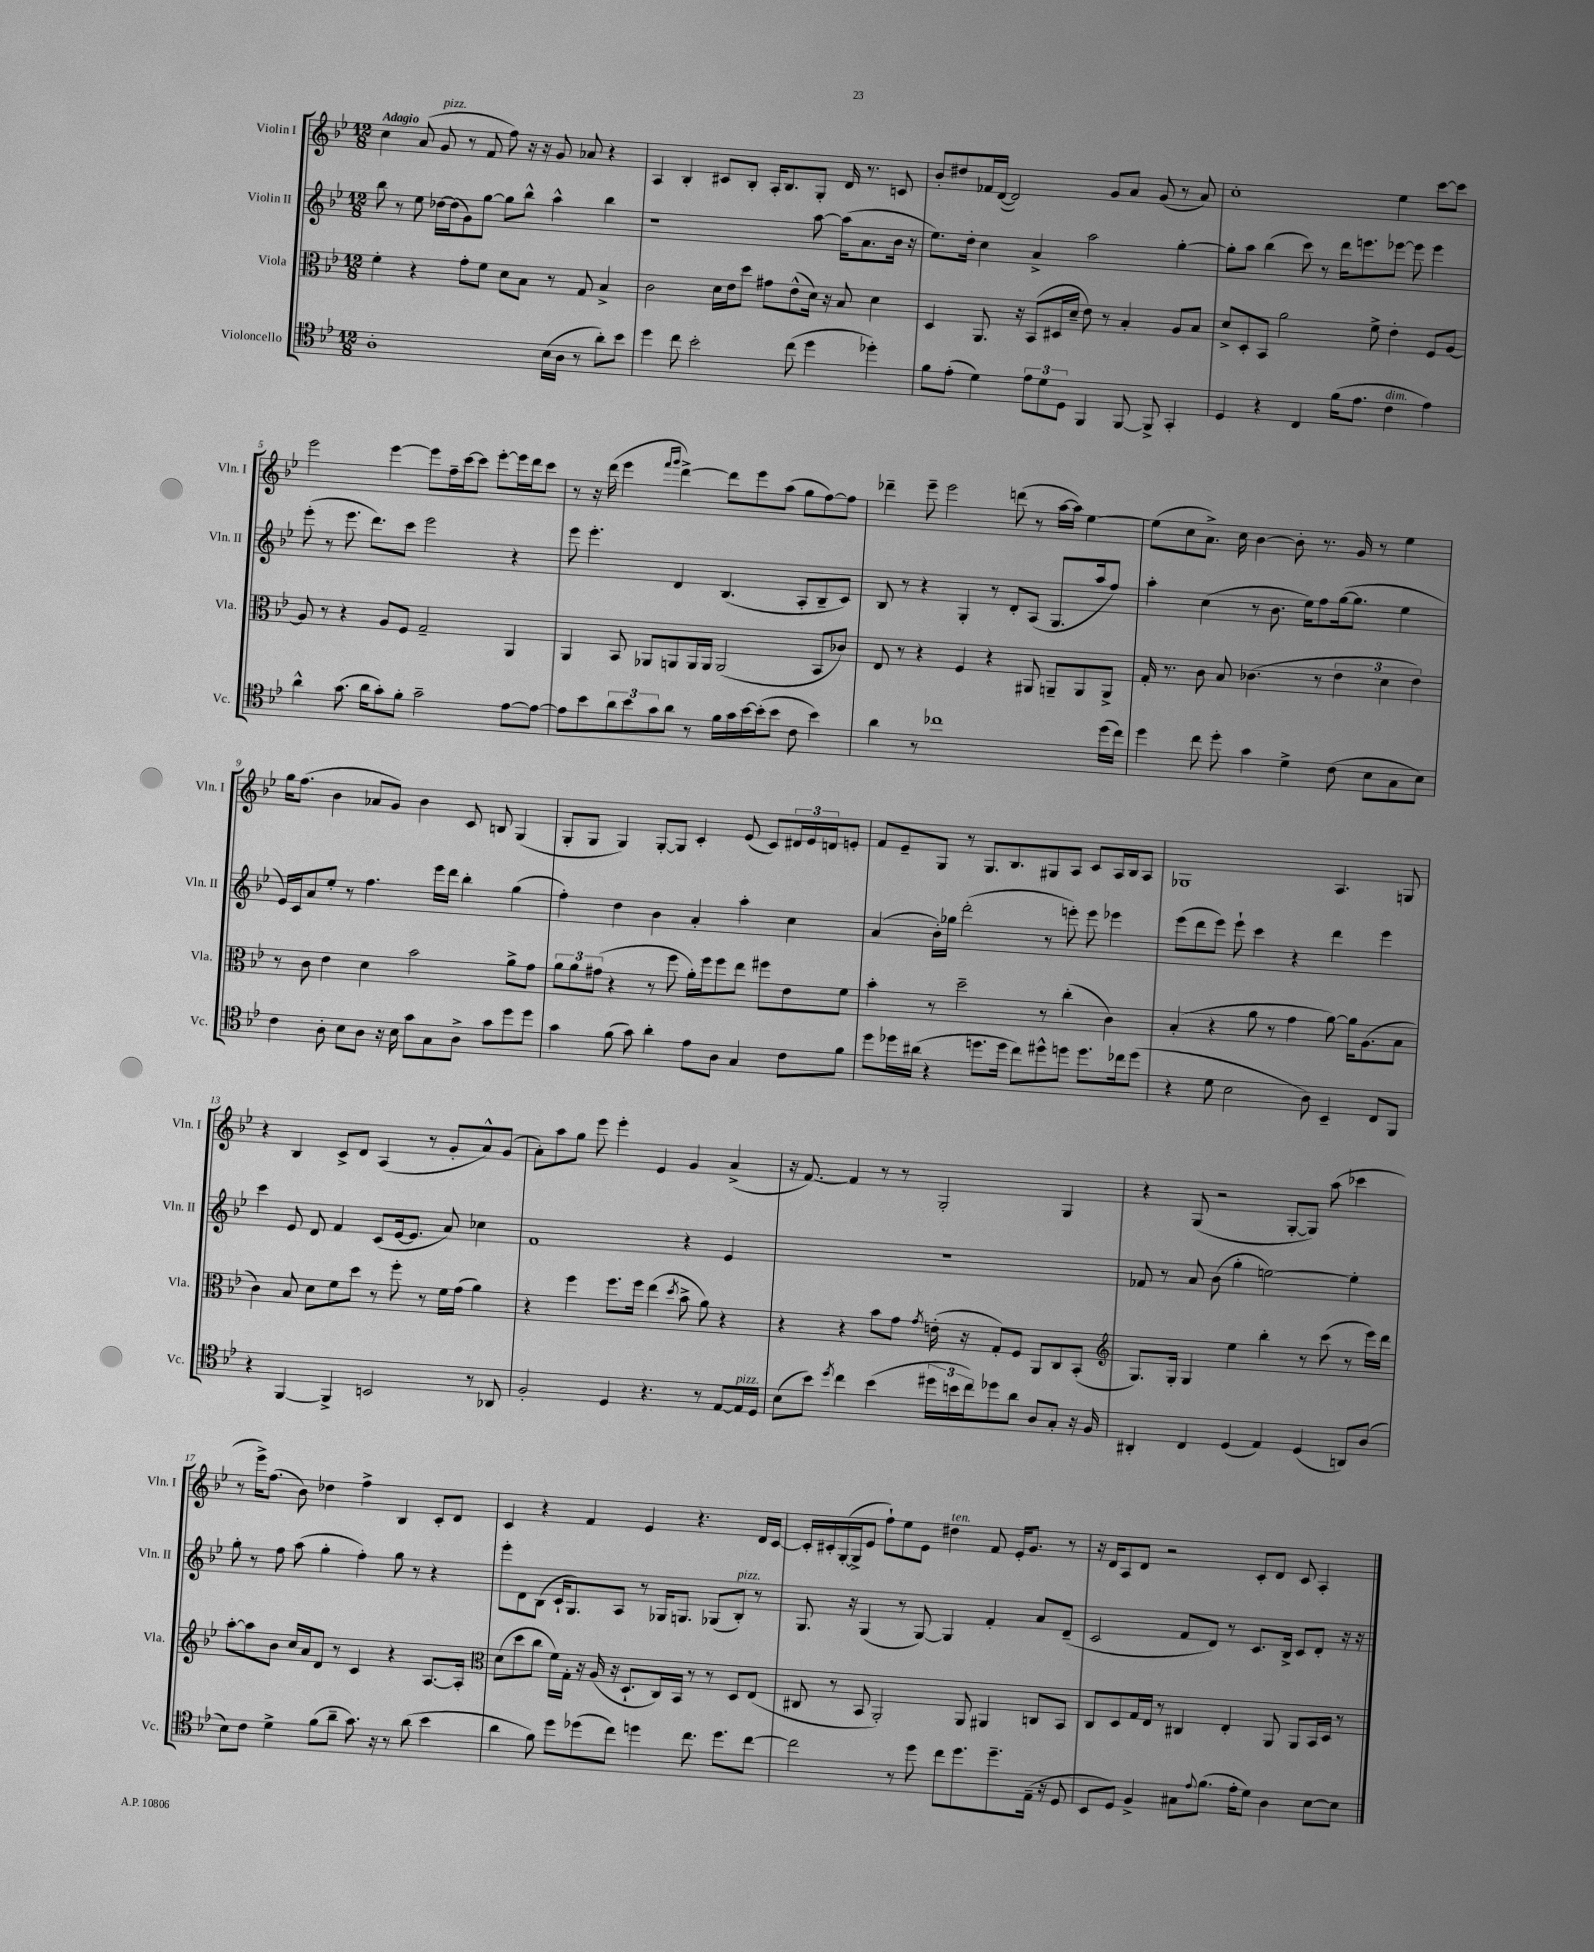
<<
\new StaffGroup <<
\new Staff = "s0" \with { instrumentName = "Violin I" shortInstrumentName = "Vln. I" } {
    \clef treble \key bes \major \numericTimeSignature \time 12/8 \tempo "Adagio"
    c''4 a'8( g'8^\markup { \italic "pizz." } r8 f'8 f''8) r16 r16 g'8 aes'8 r4 |
    a4 bes4-. cis'8 bes8-. a16-. bes8. g8-. d'16 r8. c'8 |
    bes'8-. dis''8 fes'16 d'16~( d'2) g'8 a'8 g'8( r8 a'8) |
    c''1-. ees''4 c'''8~ c'''8 |
    ees'''2 ees'''4~ ees'''8 f''16-- c'''16~ c'''8 ees'''8~-. ees'''16 d'''16 c'''8 |
    r8 r16 d'''16( ees'''4 \grace { f'''16 g'''16 } d'''4~->) d'''8 ees'''8 a''8( g''8 f''8~) f''8 |
    des'''4-- ees'''8-- ees'''2 d'''8( r8 a''16~ a''16) ees''4~ |
    ees''8( c''8 a'8.->) c''16 bes'4~ bes'8-. r8. g'16 r8 ees''4 |
    g''16 f''8.( bes'4 aes'8 g'8) bes'4 c'8 b8 g4( |
    g8-. g8 g4) g8~-. g8 c'4-. ees'8( c'8) \tuplet 3/2 { dis'16 ees'16 d'16 } e'8-. |
    f'8 ees'8-- g8 r8 g8. bes8. gis8 a8 c'8 a16 bes16 a8 |
    ges1 a4. g8 |
    r4 bes4 c'8-> d'8 a4( r8 g'8-. a'8-^) g'8( |
    a'8-.) a''8 g''8 ees'''8 ees'''4-. ees'4 g'4 a'4->( |
    r16 f'8.~) f'4 r8 r8 g2-. g4 |
    r4 g8( r2 g8~-. g8) a''8( ces'''4 |
    r8 ees'''16->) f''8.( bes'8) des''4 f''4-> bes4 c'8-. d'8 |
    c'4 r4 f'4 ees'4 r4. d'16 c'16~ |
    c'16-. cis'16-. g16~-.( g16-> ees'8 f''8-!) ees''8 ees'8 dis''4^\markup { \italic "ten." } f'8 ees'16-. g'8. r8 |
    r16 d'16 a8 d'8 r2 c'8-. d'8 c'8 a4-. \bar "|." |
}
\new Staff = "s1" \with { instrumentName = "Violin II" shortInstrumentName = "Vln. II" } {
    \clef treble \key bes \major \numericTimeSignature \time 12/8
    bes''8 r8 ees''8 des''16~ des''16( g'8) g''8~ g''8 bes''8-^ a''4-^ bes''4 |
    r1 a''8~ a''16( a'8. bes'16 r16 |
    ees''8.) d''16-. c''4 a'4-> a''2 g''4~-. |
    g''8-. a''8 bes''4( c'''8) r8 d'''16 e'''8. ees'''8~ ees'''8 ees'''4 |
    ees'''8-.( r8 ees'''8. d'''8.) c'''8 ees'''2 r4 |
    ees'''8 ees'''4.-. d'4 bes4.( a8-. bes8-- c'8) |
    bes8 r8 r4 g4-. r8 d'8-. a8( g8. a''16 f''8) |
    a''4-. c''4( r8 bes'8. ees''16) f''8 g''16~( g''8. ees''4 |
    ees'16) c'16 a'8 ees''8-. r8 f''4. ees'''16 d'''16 bes''4-. g''4( |
    f''4-.) d''4 bes'4 a'4-. a''4-. c''4 |
    a'4( bes'16-.) ges''16 d'''2-.( r8 e'''8-.) e'''8 ees'''4 |
    ees'''8( d'''8 ees'''8) ees'''8-! c'''4 r4 d'''4 ees'''4 |
    c'''4 ees'8 d'8 f'4 c'8( ees'16~ ees'8. a'8) ces''4 |
    f'1 r4 ees'4 |
    R1. |
    fes'8 r8 a'8 bes'8( g''4-. e''2~) e''4-. |
    g''8-. r8 f''8 a''8( g''4-. f''4-.) g''8 r8 r4 |
    ees'''8-. d'8 bes8( c'16-! g8.) a8 r8 ges16 g8. ges8( bes8-.^\markup { \italic "pizz." }) r8 |
    g8. r16 g4( r8 g8~) g4 f'4-. a'8 d'8--( |
    c'2 f'8 d'8) r8 c'8. bes16-> c'8 d'8-. r16 r16 \bar "|." |
}
\new Staff = "s2" \with { instrumentName = "Viola" shortInstrumentName = "Vla." } {
    \clef alto \key bes \major \numericTimeSignature \time 12/8
    f'4-. r4 g'8-. f'8 d'8 bes8 r8 g8 bes4-> |
    c'2 d'16 ees'16 d''8 gis'8 ees'8-^( d'16) r16 bes8 d'4 |
    d4 a,8. r16 bes,8( dis16 d'16-- ees'8) r8 bes4-. a8 bes8 |
    d'8-> d8-. bes,8 a'2 f'8-> ees'4-. f8 a8~ |
    a8 r8 r4 a8 f8 g2-- a,4 |
    a,4 bes,8 aes,8 a,8 a,16 a,16 a,2( bes,8 ces'8) |
    ees8 r8 r4 f4 r4 ais,8 a,8-- a,8 a,8-> |
    g16-. r8. c'8 bes8 ces'4.( r8 \tuplet 3/2 { ees'4 d'4 ees'4) } |
    r8 c'8 ees'4 d'4 bes'2 a'8-> g'8 |
    \tuplet 3/2 { a'8 a'8 gis'8( } r4 r8 f''8 a'16-.) f''16 f''8 ees''8 fis''8 ees'8 f'8 |
    bes'4-. r8 d''2-- r8 c''4-.( c'4) |
    bes4-.( r4 a'8 r8 g'4 a'8~) a'16 a8.( bes8 |
    c'4) bes8 d'8 f'8 d''8 r8 f''8-. r8 f'16 g'16( a'4) |
    r4 f''4 f''8. f''16 ees''4( \acciaccatura { d''8 } bes'8-> a'8) r4 |
    r4 r4 bes'8 g'8 \acciaccatura { g'8 } e'16-.( r16 g8-.) f8 a,8 c8 bes,8-.( |
    \clef treble g8.) g16-. g4 ees''4 bes''4-. r8 c'''8( r8 ees'''16) d'''16 |
    a''8~-. a''8 bes'8 c''16 a'16 d'8 r8 c'4 r4 a8.~ a16-. |
    \clef alto d'8( d''8 c''8 f'16) g16-. r16 a16( r16 d8.-! c16) bes,16 r8 r8 d8 ees8( |
    cis8 r8 bes,8 a,2-.) a,8 ais,4 c8 bes,8 |
    c8 d8 g16 ees16 r8 cis4 ees4-. a,8 a,8 bes,16 d16 r8 \bar "|." |
}
\new Staff = "s3" \with { instrumentName = "Violoncello" shortInstrumentName = "Vc." } {
    \clef tenor \key bes \major \numericTimeSignature \time 12/8
    a1-. bes16( a16 r8 a'8-.) bes'8 |
    d''4 c''8 bes'2-. c''8( d''4 des''4-.) |
    f'8 ees'8-.( d'4) \tuplet 3/2 { ees'8 d'8 d8 } f,4 f,8~ f,8-> g,4-. |
    d4 r4 c4 f'16( ees'8. c'4^\markup { \italic "dim." } ees'4) |
    a'4-^ g'8.( a'16 g'8-.) f'8-. g'2-- ees'8~ ees'8~ |
    ees'8 bes'8 \tuplet 3/2 { a'8 bes'8 g'8 } a'8 r8 f'16 g'16 bes'16~ bes'16-.( bes'8 c'8 bes'4) |
    a'4 r8 ces''1 d''16( ces''16) |
    d''4 c''8 d''8-. g'4 d'4-> c'8( bes8 g8 bes8) |
    c'4 a8-. bes8 a8 r16 bes16 g'8 g8 a8-> g'8 d''8 d''8 |
    g'4 f'8( g'8) a'4-. ees'8 a8 g4 c'8 f'8 |
    d''8 des''16 ais'16( r4 d''8. d''16 c''8) dis''8-^ d''8 d''8. ces''16 d''8( |
    r4 d'8 bes2 a8) bes,4-- c8 f,8 |
    r4 f,4~ f,4-> b,2 r8 aes,8 |
    f2-. d4 r4. r8 ees8~ ees16^\markup { \italic "pizz." } d16 |
    bes8( bes'8) \acciaccatura { d''8 } c''4 bes'4( \tuplet 3/2 { dis''16 b'16 c''16) } des''8 a'8 a8 g8-. r16 f16 |
    ais,4-. c4 d4( ees4) d4( a,8) a8( |
    bes8) c'8 d'4-> f'8( a'8-- g'8.) r16 r8 a'8( bes'4 |
    a'4 f'8) d''8 des''8( c''8) d''4 c''8. d''8. c''8~ |
    c''2 r8 d''8 c''8 d''8. d''8.-- ees16--( r16 d8 |
    bes,8 d8) f4-> gis8 \appoggiatura { ees'8 } f'8.( ees'16-. d'8) a4 bes8~ bes8 \bar "|." |
}
>>
>>
